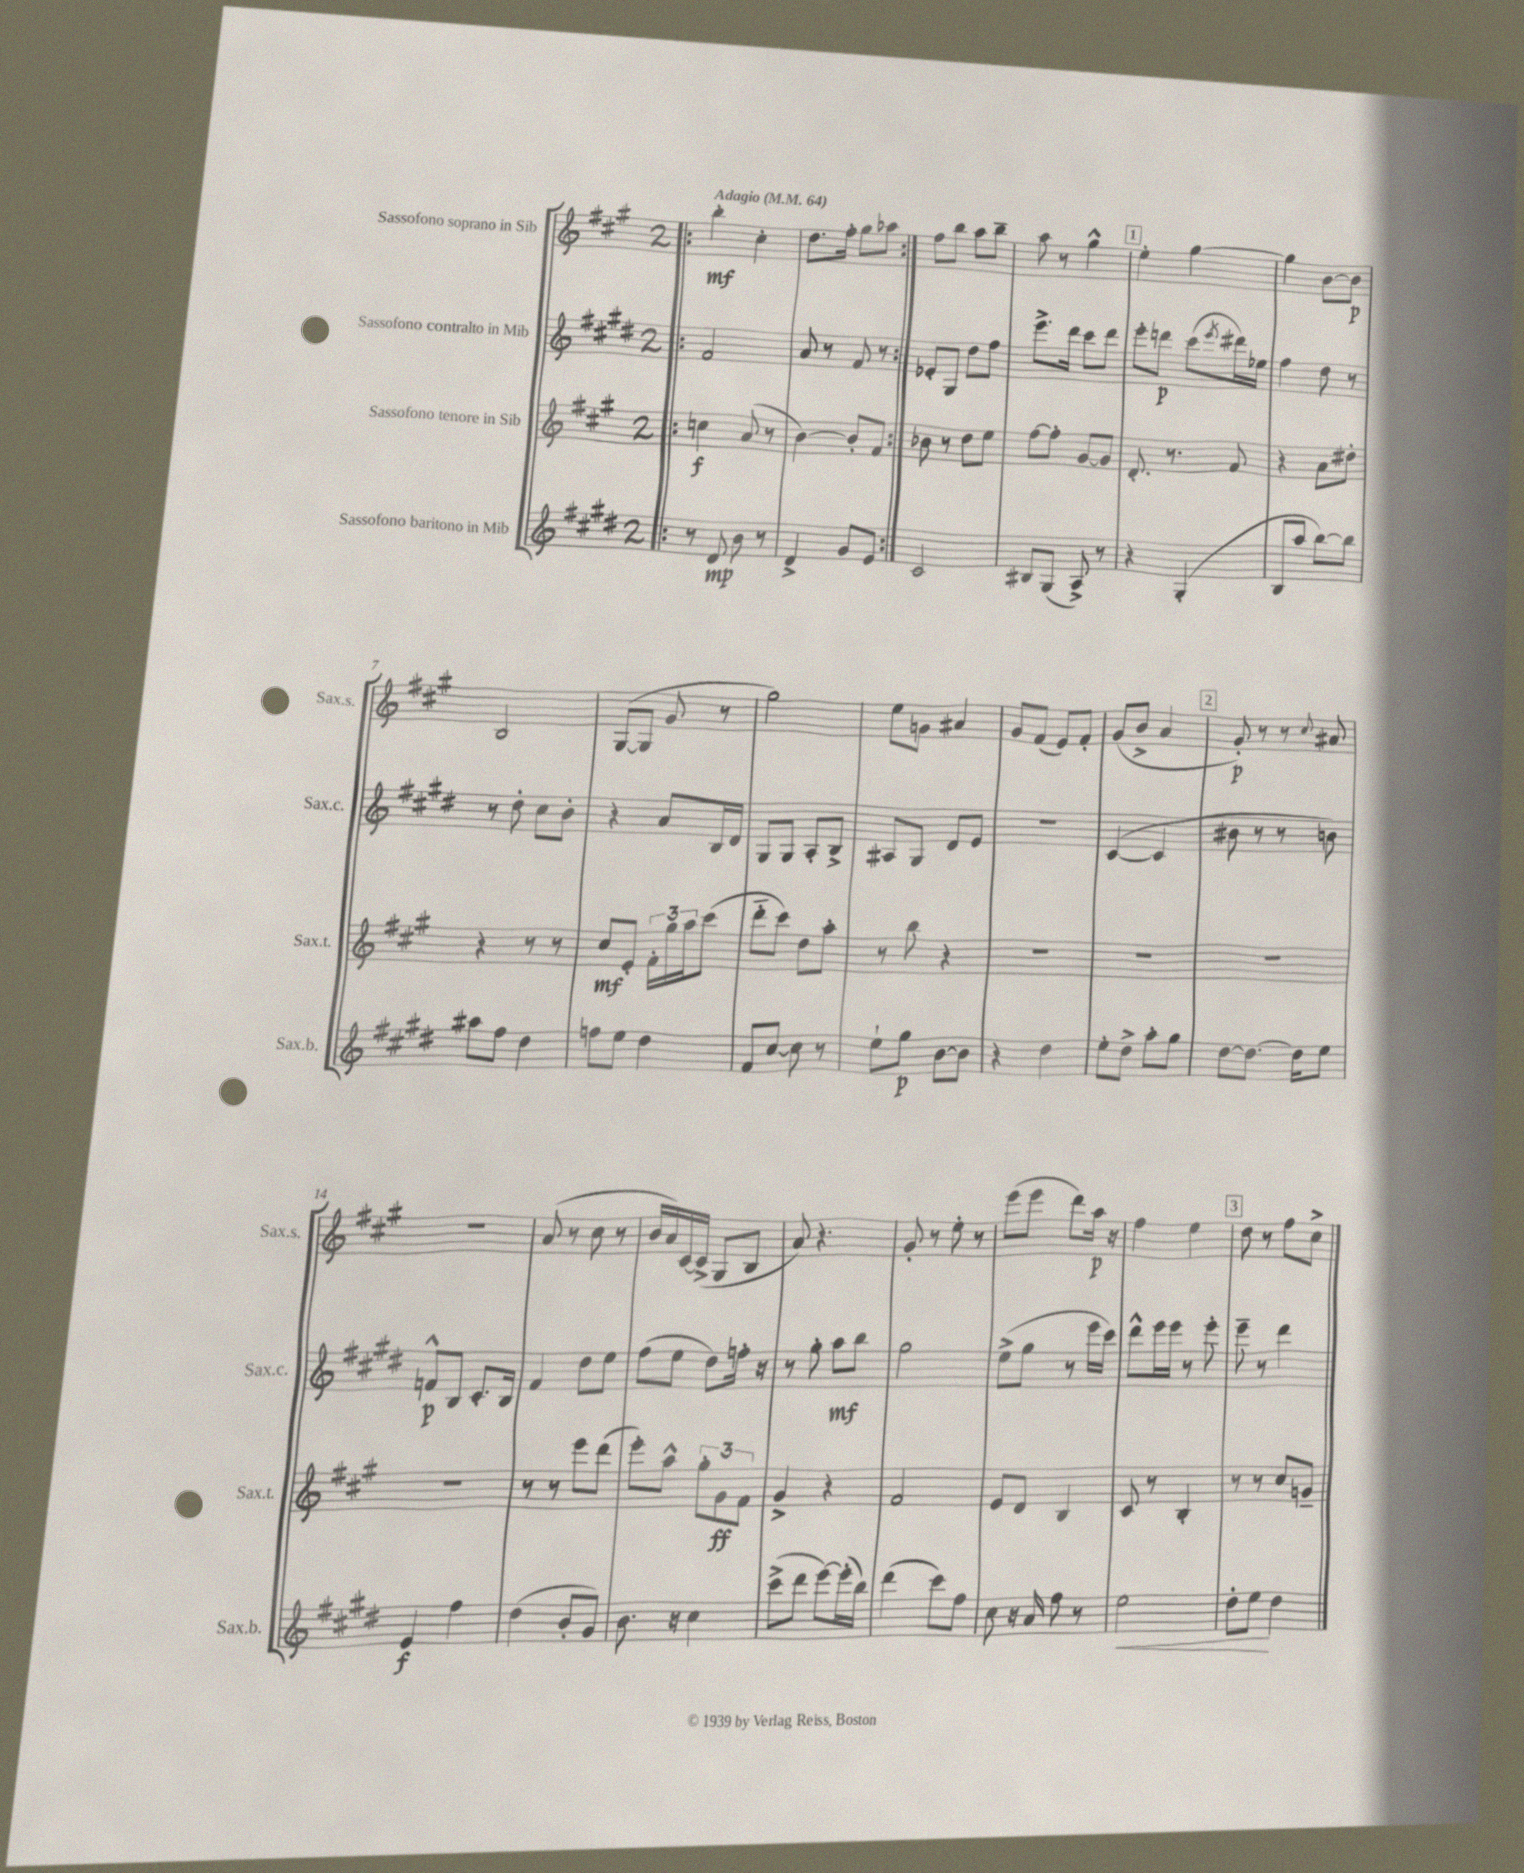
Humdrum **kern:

**kern	**kern	**kern	**kern
*staff4	*staff3	*staff2	*staff1
*clefG2	*clefG2	*clefG2	*clefG2
*k[f#c#g#d#]	*k[f#c#g#]	*k[f#c#g#d#]	*k[f#c#g#]
*M2/4	*M2/4	*M2/4	*M2/4
*MM64	*MM64	*MM64	*MM64
=!|:	=!|:	=!|:	=!|:
8r	4cc	2f#	4bb'
8d#	.	.	.
8b	(8a	.	4cc#'
8r	8r	.	.
=	=	=	=
4d#^	[4b)	8a	8.dd
.	.	8r	.
.	.	.	16ff#'
8g#	8b']	8f#	8gg#
8e	8f#	8r	8aa-
=:|!	=:|!	=:|!	=:|!
2c#	8b-	8e-'	8ff#
.	8r	8G#	8bb
.	8dd	8dd#	8aa
.	8ee	8ff#	8bb~
=	=	=	=
8B#	[8ff#	8.eee^	8aa
(8G#	8ff#']	.	8r
.	.	16ddd#	.
8A^)	[8g#	8ccc#	4gg#^^
8r	8g#]	8ddd#	.
=	=	=	=
4r	8.d'	8eee'	4ee'
.	.	8ddd	.
.	8.r	.	.
(4G#'	.	(8ccc#	[4gg#
.	.	8qeee	.
.	8f#	16ddd#)	.
.	.	16ee-	.
=	=	=	=
8B	4r	4ff#	4gg#]
8aa	.	.	.
[8bb)	8a	8dd#	[8b
8bb]	8dd#'	8r	8b]
=	=	=	=
8aa#	4r	8r	2B
8ff#	.	8dd#'	.
4dd#	8r	8cc#	.
.	8r	8b'	.
=	=	=	=
8ff	8cc#	4r	([8G#
8ee	8e'	.	8G#]
4dd#	24f#'	8a	8g#
.	24gg#	.	.
.	24aa	.	.
.	(8ccc#	16B	8r
.	.	16d#	.
=	=	=	=
8f#	8ddd'~	8G#	2gg#)
[8cc#	8ccc#)	8G#	.
8cc#]	8dd	8A'	.
8r	8aa'	8B^	.
=	=	=	=
8ee`	8r	8A#	8ee
8gg#	8bb	8G#	8g
[8b	4r	8d#	4a#
8b]	.	8e	.
=	=	=	=
4r	2r	2r	8g#
.	.	.	(8f#
4dd#	.	.	8e)
.	.	.	8f#'
=	=	=	=
8ee'	2r	([4c#	(8g#
8dd#^	.	.	8b^
8aa'	.	4c#]	4a
8gg#	.	.	.
=	=	=	=
[8dd#	2r	8b#	8g#')
8.dd#_	.	8r	8r
.	.	8r	8r
16dd#]	.	.	.
.	.	.	8qqcc#
8ee	.	8b)	8a#
=	=	=	=
4e	2r	8f^^	2r
.	.	8B	.
4ff#	.	8.c#'	.
.	.	16B	.
=	=	=	=
(4dd#	8r	4f#	(8a
.	8r	.	8r
8b'	8eee	8dd#	8cc#
8g#)	(8ddd	8ee	8r
=	=	=	=
8.b	8eee')	(8ff#	16b
.	.	.	16a)
.	8aa^^	8ee	[16c#
16r	.	.	(16c#^]
4cc#	12gg#'	8dd#)	8G#
.	12g#	.	.
.	.	16ff'	8B
.	12f#	.	.
.	.	16r	.
=	=	=	=
(8ccc#^	4g#^	8r	8a)
8ddd#	.	8gg#'	4.r
[8eee)	4r	8aa	.
(16eee']	.	8bb	.
16bb)	.	.	.
=	=	=	=
(4ddd#	2f#	2gg#	8g#'
.	.	.	8r
8ccc#)	.	.	8ee'
8ff#	.	.	8r
=	=	=	=
8cc#	8e	(8ee^	(8eee
16r	8d	8gg#	8eee
16a	.	.	.
8ff#	4B	8r	8ddd)
8r	.	16eee	16aa
.	.	16ccc#)	16r
=	=	=	=
2ee	8c#	8ddd#^^	4ff#
.	8r	16eee	.
.	.	16eee	.
.	4B'	8r	4ee
.	.	8eee'	.
=	=	=	=
8dd#'	8r	8eee~	8dd
8ee	8r	8r	8r
4dd#	8cc#	4ddd#	8ff#
.	8g~	.	8cc#^
==	==	==	==
*-	*-	*-	*-
